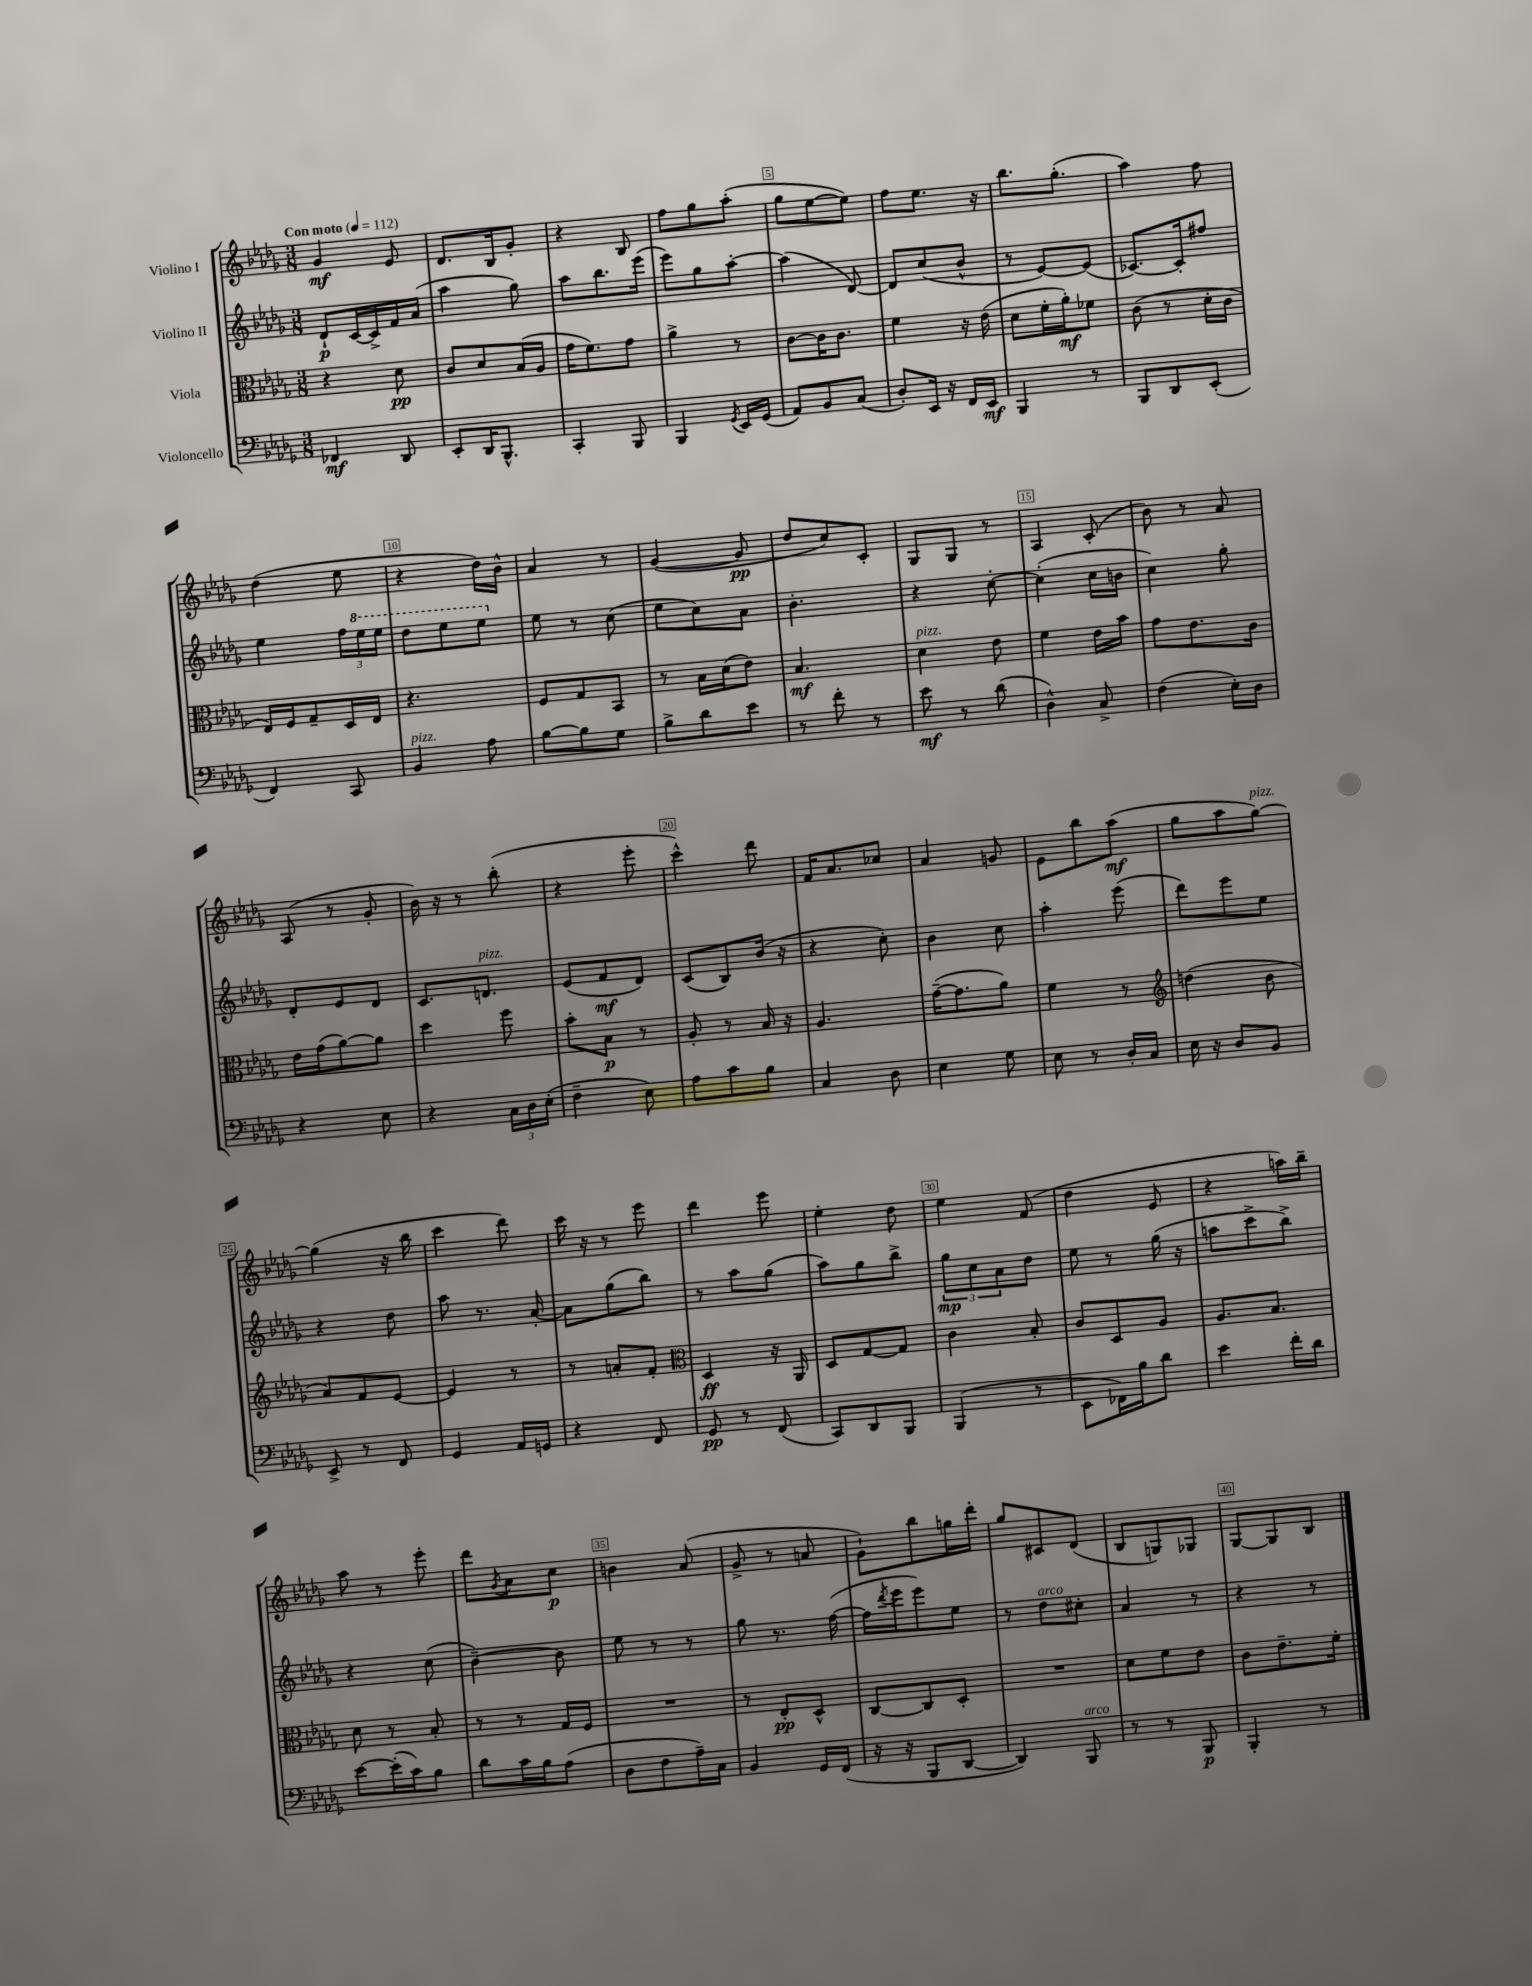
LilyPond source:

<<
\new StaffGroup <<
\new Staff = "s0" \with { instrumentName = "Violino I" } {
    \clef treble \key des \major \numericTimeSignature \time 3/8 \tempo "Con moto" 4 = 112
    ges'4\mf ees'8 |
    des'8. bes16 ges'8-. |
    r4 bes8 |
    f''8 ges''8 aes''8-.( |
    ges''8 ees''8~ ees''8) |
    f''8 ees''8. r16 |
    bes''8. ges''8.-.( |
    aes''4) f''8 |
    des''4( ees''8 |
    r4 des''16) bes'16-^ |
    aes'4 r8 |
    ges'4~( ges'8\pp |
    des''8 c''8) c'8-. |
    ges8 ges8 r8 |
    aes4 c'8-.( |
    bes'8) r8 aes'8 |
    aes8( r8 ges'8-. |
    bes'16) r16 r8 bes''8-.( |
    r4 ees'''8-. |
    c'''4-^) des'''8 |
    f'16 aes'8. ces''8 |
    aes'4 g'8 |
    ees'8 bes''8 aes''8\mf( |
    ges''8 aes''8 ges''8~^\markup { \italic "pizz." }) |
    ges''4( r16 bes''16 |
    c'''4 des'''8) |
    c'''16 r16 r8 ees'''8 |
    des'''4 ees'''8 |
    ees''4-. des''8 |
    ees''4 f'8( |
    des''4 ees'8 |
    r4 a''16) bes''16-- |
    aes''8 r8 ees'''8-. |
    des'''8 \acciaccatura { ges'8 } aes'8 c''8\p |
    b'4 aes'8( |
    ges'8-> r8 a'8 |
    ges'8-!) bes''8 g''16 des'''16-. |
    ges''8 cis'8 des'8( |
    bes8 g8) ges8 |
    ges8~ ges8 bes8 \bar "|." |
}
\new Staff = "s1" \with { instrumentName = "Violino II" } {
    \clef treble \key des \major \numericTimeSignature \time 3/8
    des'8-!\p c'16~ c'16-> f'16 aes'16( |
    aes''4 ges''8) |
    aes''8 bes''8. ees'''16( |
    ees'''8) ges''8 aes''8~-. |
    aes''4( des'8~) |
    des'8 c''8( bes'8-^ |
    r8 ees'8~) ees'8( |
    ces'8.~) ces'16-. fis''8 |
    ees''4 \tuplet 3/2 { f''16 \ottava #1 ees'''16 ees'''16 } |
    des'''8 ees'''8 ees'''8 \ottava #0 |
    ees''8 r8 c''8( |
    ees''8 c''8) aes'8 |
    bes'4.-. |
    r4 c''8~-. |
    c''4-.( c''16 b'16 |
    c''4) ges''8-. |
    des'8-. ees'8 des'8 |
    c'8. d'8.^\markup { \italic "pizz." } |
    ees'8( f'8\mf des'8) |
    c'8( bes8) bes'16( r16 |
    r4 c''8-.) |
    bes'4 c''8 |
    aes''4-. ees'''8( |
    des'''8) ees'''8 ees''8 |
    r4 des''8 |
    aes''8 r8. aes'16~-. |
    aes'8 ges''8( bes''8) |
    r8 aes''8 ges''8( |
    aes''8) ges''8 bes''8-> |
    \tuplet 3/2 { ges''8\mp c''8 aes'8 } des''8 |
    ees''8 r8 ges''16( r16 |
    a''8 c'''8-> bes''8->) |
    r4 c''8( |
    bes'4~--) bes'8 |
    ees''8 r8 r8 |
    ges''8 r8. f''16~( |
    f''16 \acciaccatura { des'''8 } ees'''16 ees'''8) ees''8 |
    r8 des''8^\markup { \italic "arco" } cis''8-. |
    aes'4 r8 |
    r4 r8 \bar "|." |
}
\new Staff = "s2" \with { instrumentName = "Viola" } {
    \clef alto \key des \major \numericTimeSignature \time 3/8
    r4 des'8\pp |
    c'8 des'8 bes16( aes16 |
    ges'16 f'8.) ges'8 |
    aes'4-> r8 |
    c'8~ c'16 c'8. |
    f'4 r16 ees'16( |
    des'8 f'16-. aes'16-.\mf) fes'8 |
    c'8( r8 des'16-. c'16 |
    ees16) f16 ges8-- des16 ees16 |
    r4. |
    f8 ges8 bes,8 |
    r8 bes16 des'16( ees'8) |
    bes4.\mf |
    des'4^\markup { \italic "pizz." } ees'8 |
    f'4 ees'16 bes'16 |
    ges'8 ees'8. c'16 |
    ees'16 ges'16( aes'8~) aes'8 |
    des''4 f''8 |
    bes'8-. bes8\p r8 |
    aes8-. r8 bes16 r16 |
    aes4. |
    ges'16~--( ges'8. aes'8) |
    f'4 r8 |
    \clef treble d''4( bes'8 |
    aes'8) f'8 ees'8~ |
    ees'4 r8 |
    r8 a'8-. f'8-. |
    \clef alto des4\ff r16 aes,16 |
    des8 ges8~ ges8 |
    c'4 bes8-. |
    c'8 des8 aes8 |
    aes8. bes8. |
    des'8 r8 bes8-. |
    r8 r8 ges16 f16 |
    R4. |
    r8 ees8-.\pp des8-^ |
    c8~ c8 des8-. |
    R4. |
    des'8 f'8 ees'8 |
    c'8 ees'8.-- f'16-. \bar "|." |
}
\new Staff = "s3" \with { instrumentName = "Violoncello" } {
    \clef bass \key des \major \numericTimeSignature \time 3/8
    fes,4\mf des,8 |
    ees,8-. des,16 bes,,8.-^ |
    c,4-. bes,,8 |
    bes,,4 \acciaccatura { ges,8 } ees,16 ges,16( |
    aes,8) bes,8 c8( |
    des8-.) ees,16 r16 f,16 ees,16\mf |
    bes,,4 r8 |
    bes,,8 des,8 ees,8-.( |
    f,4) c,8 |
    bes,4^\markup { \italic "pizz." } aes8 |
    bes8~ bes8 ges8 |
    bes8-> des'8 ees'8 |
    r8 f'8-. r8 |
    ees'8\mf r8 des'8( |
    des4-^) c8-> |
    f4( ees16-.) des16 |
    r4 ees8 |
    r4 \tuplet 3/2 { c16 des16 ees16-.( } |
    f4-- ees8) |
    aes8 c'8 bes8 |
    c4 des8 |
    ees4 ges8 |
    ees8 r8 des16-. c16 |
    ees16 r16 des8 bes,8 |
    ees,8-> r8 f,8 |
    ges,4 aes,16 g,16 |
    r4 f,8 |
    ges,8\pp r8 f,8( |
    c,8) des,8 bes,,8 |
    bes,,4( r8 |
    ees,8 fes,16) bes16 des'8 |
    ees'4 f'16-. des'16 |
    ees'8~ ees'16-.( c'16) bes8 |
    des'8 c'16 bes16 aes8( |
    des8 f8 aes16--) c16 |
    bes,4 ges,16 f,16( |
    r16 r16 bes,,8 des,8~ |
    des,4) bes,,8^\markup { \italic "arco" } |
    r8 r8 bes,,8\p |
    bes,,4-. r8 \bar "|." |
}
>>
>>
\layout { \context { \Score \override BarNumber.break-visibility = ##(#f #t #t) barNumberVisibility = #(every-nth-bar-number-visible 5) \override BarNumber.stencil = #(make-stencil-boxer 0.1 0.3 ly:text-interface::print) } }
